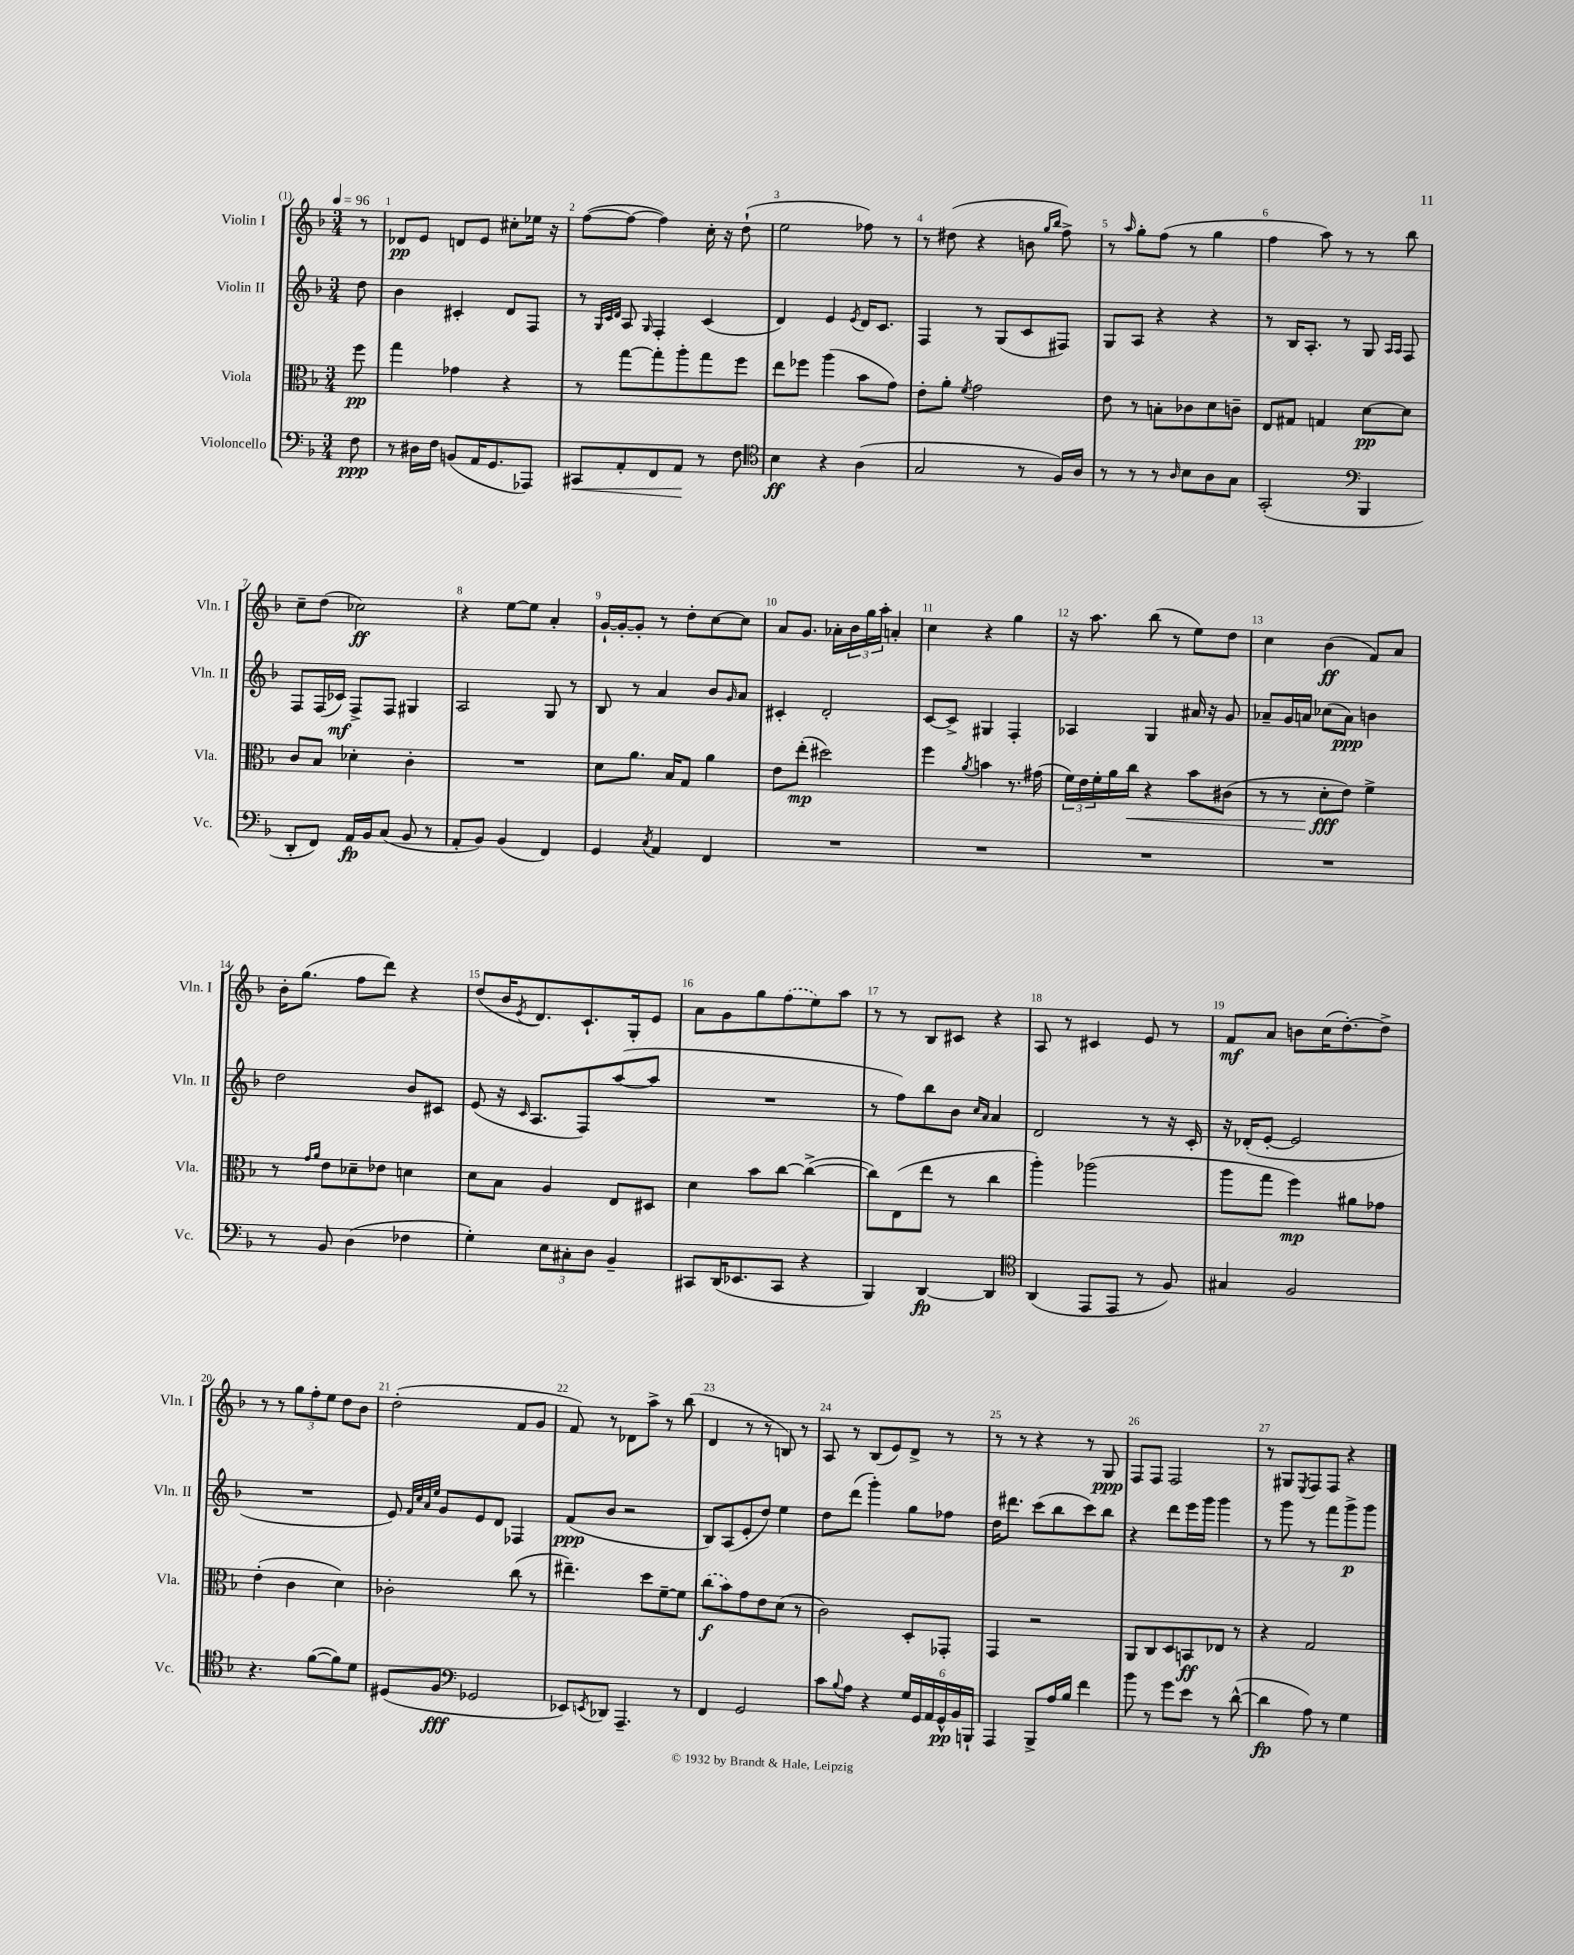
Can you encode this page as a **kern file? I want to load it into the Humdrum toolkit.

**kern	**kern	**kern	**kern
*staff4	*staff3	*staff2	*staff1
*clefF4	*clefC3	*clefG2	*clefG2
*k[b-]	*k[b-]	*k[b-]	*k[b-]
*M3/4	*M3/4	*M3/4	*M3/4
*MM96	*MM96	*MM96	*MM96
8F	8ff	8dd	8r
=	=	=	=
8r	4gg	4b-	8d-
16D#	.	.	8e
16F	.	.	.
(8BB	4g-	4c#'	8d
16AA	.	.	8e
8.GG	.	.	.
.	4r	8d	8cc#'
8AAA-)	.	8F	16ee-
.	.	.	16r
=	=	=	=
8CC#	8r	8r	([8ff
.	.	32qqG	.
.	.	32qqc	.
.	.	32qqd	.
8AA'	[8gg	8A	8ff_
.	.	16qqG	.
8FF	8gg']	4F'	4ff])
8AA	8aa'	.	.
8r	8gg	(4c	16cc'
.	.	.	16r
8F	8ff	.	(8dd`
=	=	=	=
*clefC4	*	*	*
4B-	8ee	4d)	2ee
.	8ff-	.	.
4r	(4aa	4e	.
.	.	8qe	.
(4A	8b-	16d	8ff-)
.	.	8.c	.
.	8g)	.	8r
=	=	=	=
2G	8e'	4F	8r
.	8a'	.	(8dd#
.	8qf	.	.
.	2g	8r	4r
.	.	(8G	.
8r	.	8c	8b
.	.	.	16qqgg
.	.	.	16qqbb-
16F)	.	8F#)	8ff^)
16A	.	.	.
=	=	=	=
8r	8e	8G	8r
.	.	.	16qqaa
8r	8r	8A	8gg'
8r	8B'	4r	(8ff
16qqA	.	.	.
8B-	8c-	.	8r
8A	8d	4r	4gg
8G	8c~	.	.
=	=	=	=
(2GG'	8E	8r	4ff
.	8G#	16B-	.
.	.	8.A'	.
.	4G	.	8aa)
.	.	8r	8r
*clefF4	*	*	*
4BBB-	[8d	8G	8r
.	.	16qqA	.
.	.	16qqA	.
.	8d]	8F	8bb-
=	=	=	=
8DD'	8c	8F	8cc~
8FF)	8B-	(16F	(8dd
.	.	16c-)	.
16AA	4d-'	8F^	2cc-)
16BB-	.	.	.
(8C	.	8F	.
8BB-	4c'	4G#	.
8r	.	.	.
=	=	=	=
8AA'	2.r	2A	4r
8BB-)	.	.	.
(4BB-	.	.	[8ee
.	.	.	8ee]
4FF)	.	8G	4a'
.	.	8r	.
=	=	=	=
4GG	8d	8B-	[16g`
.	.	.	16g'_
.	8.a	8r	8g']
8qC	.	.	.
4AA	.	4a	8r
.	16B-	.	.
.	8G	.	8dd'
4FF	4a	8b-	[8cc
.	.	16qqg	.
.	.	8a	8cc]
=	=	=	=
2.r	8e	4c#'	8a
.	(8ee'	.	8.g
.	2dd#)	2d'	.
.	.	.	16a-'
.	.	.	24b-
.	.	.	24gg
.	.	.	24aa'
.	.	.	4a'
=	=	=	=
2.r	4ff	[8c	4cc
.	.	8c^]	.
.	8qa	.	.
.	4b	4G#	4r
.	8.r	4F'	4gg
.	(16g#	.	.
=	=	=	=
2.r	24f)	4A-	16r
.	24e	.	.
.	.	.	8.aa
.	24f'	.	.
.	16a	.	.
.	16cc	.	.
.	4r	4G	(8bb-
.	.	.	8r
.	8b-	16a#	8ee)
.	.	16r	.
.	(8c#	8g	8dd
=	=	=	=
2.r	8r	8a-~	4cc
.	8r	16g	.
.	.	16a	.
.	8d'	(8cc-	(4b-
.	8e)	8a)	.
.	4f^	4b	8f)
.	.	.	8a
=	=	=	=
8r	8r	2dd	16b-'
.	.	.	(8.gg
.	16qqg	.	.
.	16qqa	.	.
8BB-	8e	.	.
(4D	8d-~	.	8ff
.	8e-	.	8ddd)
4F-	4d	8b-	4r
.	.	8c#	.
=	=	=	=
4G')	8d	(8e	(8dd
.	8B-	16r	16b-
.	.	16qqc	8qe
.	.	8.A	8.d)
12E	4A	.	.
12C#'	.	.	.
.	.	8F)	8.c`
12D	.	.	.
4BB-~	8E	([8aa	.
.	.	.	16G'
.	8D#	8aa]	8e
=	=	=	=
8CC#	4d	2.r	8a
(16DD	.	.	8g
8.EE-	.	.	.
.	8b-	.	8gg
8CC#	[8cc	.	(8ff
4r	(4cc^_	.	8ee)
.	.	.	8aa
=	=	=	=
4BBB-)	8cc])	8r	8r
.	(8E	8ff)	8r
[4DD	8ee	8bb-	8B-
.	8r	8b-	8c#
.	.	16qqcc	.
.	.	16qqa	.
4DD]	4cc	4a	4r
=	=	=	=
*clefC4	*	*	*
(4AA	4aa')	2d	8A
.	.	.	8r
8EE	(2aa-	.	4c#
8EE	.	.	.
8r	.	8r	8e
8F)	.	16r	8r
.	.	16c'	.
=	=	=	=
4G#	8aa	16r	8f
.	.	(16d-'	.
.	8gg	[8e'	8a
2F	4ff)	2e]	8b
.	.	.	(16cc
.	.	.	[8.dd')
.	8a#	.	.
.	8g-	.	8dd^]
=	=	=	=
4.r	(4e'	2.r	8r
.	.	.	8r
.	4c	.	12gg
.	.	.	12ff'
([8f	.	.	.
.	.	.	12ee
8f])	4d)	.	8dd
8d	.	.	8b-
=	=	=	=
(8D#	2c-'	8e)	(2dd'
.	.	32qqf	.
.	.	32qqcc	.
.	.	32qqa	.
.	.	32qqee	.
8F	.	8g	.
*clefF4	*	*	*
2GG-	.	8e	.
.	.	8d	.
.	(8cc	4F-	8f
.	8r	.	8g
=	=	=	=
8EE-)	4.ee#~)	(8f	8f)
8qEE	.	.	.
8DD-	.	8b-	8r
4.AAA~	.	2r	8d-
.	8dd	.	8aa^
.	[8f~	.	8r
8r	8f]	.	(8bb-
=	=	=	=
4FF	(8cc	8B-)	4d
.	8b-)	(8A	.
2GG	8g	8e'	8r
.	8e	8dd)	8r
.	(8d	4ee	8B)
.	8r	.	8r
=	=	=	=
8c	2c)	8dd	8A
8qqB-	.	.	.
8A	.	(8ddd	8r
4r	.	4ggg')	(8B-
.	.	.	8e)
24G	8D'	8gg	8d^
24GG	.	.	.
24AA	.	.	.
24GG^^	8GG-'	8ff-	8r
24BB-	.	.	.
24BBB`	.	.	.
=	=	=	=
4AAA	4GG	16dd	8r
.	.	8.ddd#	.
.	.	.	8r
8BBB-^	2r	(8ccc	4r
16A	.	8bb-	.
16B-	.	.	.
4f	.	8ccc)	8r
.	.	8bb-	8G
=	=	=	=
8b-	8AA	4r	8F
8r	8C	.	8F
8g	8D	8ddd	2F
8e	8BB	16eee	.
.	.	16ggg	.
8r	8E-	4ggg	.
([8d^^	8r	.	.
=	=	=	=
4d]	4r	8r	8r
.	.	8ggg	8G#
.	.	.	8qE
8A)	2G	8r	8F
8r	.	8fff	8F
4G	.	8ggg^	4r
.	.	8ggg	.
==	==	==	==
*-	*-	*-	*-
